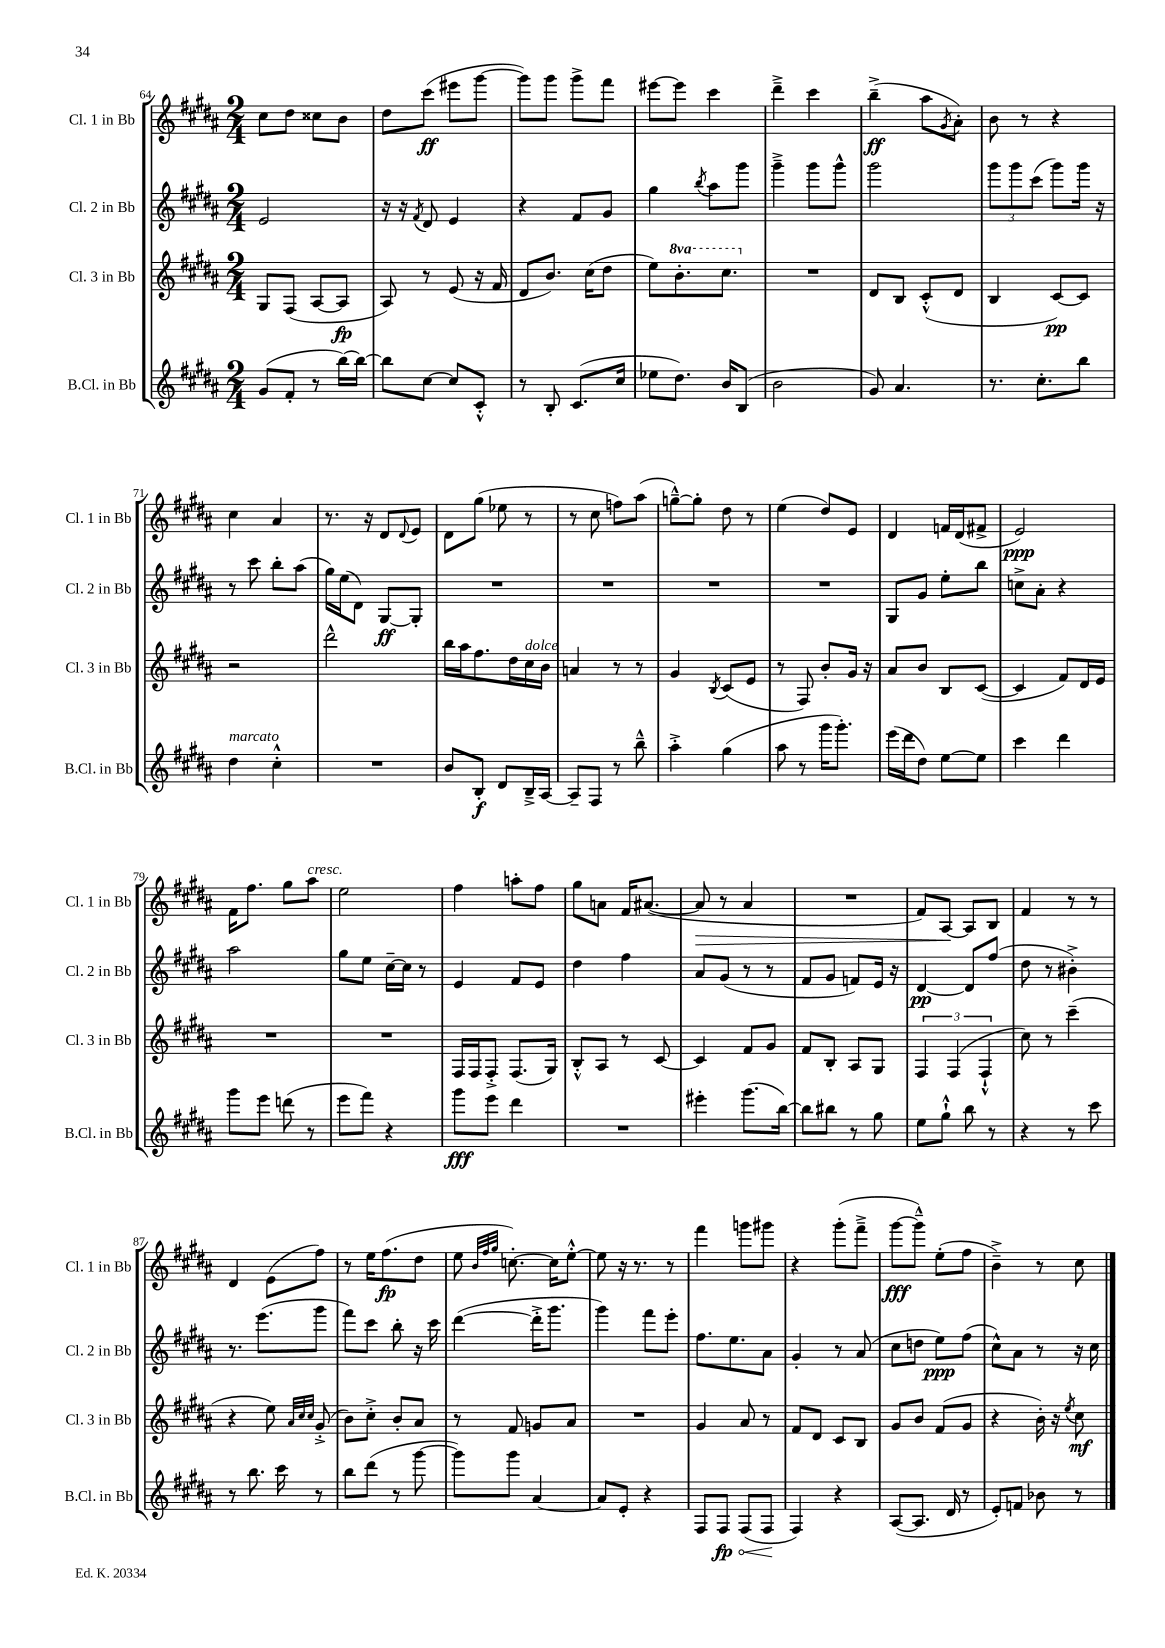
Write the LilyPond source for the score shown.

<<
\new StaffGroup <<
\new Staff = "s0" \with { instrumentName = "Cl. 1 in Bb" shortInstrumentName = "Cl. 1 in Bb" } {
    \clef treble \key b \major \numericTimeSignature \time 2/4
    cis''8 dis''8 cisis''8 b'8 |
    dis''8 cis'''8\ff( eis'''8 gis'''8~ |
    gis'''8) gis'''8 gis'''8-> fis'''8 |
    eis'''8~ eis'''8 cis'''4 |
    dis'''4---> cis'''4 |
    b''4--->\ff( ais''8 \acciaccatura { gis'8 } ais'8-.) |
    b'8 r8 r4 |
    cis''4 ais'4 |
    r8. r16 dis'8 \appoggiatura { dis'8 } e'8 |
    dis'8 gis''8( ees''8 r8 |
    r8 cis''8 f''8) ais''8( |
    g''8~---^) g''8-. dis''8 r8 |
    e''4( dis''8) e'8 |
    dis'4 f'16 dis'16( fis'8-> |
    e'2\ppp) |
    fis'16 fis''8. gis''8 ais''8^\markup { \italic "cresc." } |
    e''2 |
    fis''4 a''8-. fis''8 |
    gis''8 a'8 fis'16 ais'8.~( |
    ais'8\> r8 ais'4 |
    R2 |
    fis'8) ais8~\! ais8 b8 |
    fis'4 r8 r8 |
    dis'4 e'8( fis''8) |
    r8 e''16 fis''8.\fp( dis''8 |
    e''8 \grace { b'32 fis''32 gis''32 } c''8.~-.) c''16 e''8~-.-^ |
    e''8 r16 r8. r8 |
    fis'''4 g'''8 gis'''8 |
    r4 gis'''8-.( fis'''8---> |
    gis'''8~\fff gis'''8---^) e''8-.( fis''8 |
    b'4--->) r8 cis''8 \bar "|." |
}
\new Staff = "s1" \with { instrumentName = "Cl. 2 in Bb" shortInstrumentName = "Cl. 2 in Bb" } {
    \clef treble \key b \major \numericTimeSignature \time 2/4
    e'2 |
    r16 r16 \acciaccatura { fis'8 } dis'8 e'4 |
    r4 fis'8 gis'8 |
    gis''4 \acciaccatura { b''8 } ais''8 gis'''8 |
    gis'''4---> gis'''8 gis'''8-^ |
    gis'''2 |
    \tuplet 3/2 { gis'''8 gis'''8 cis'''8( } gis'''8) gis'''16 r16 |
    r8 cis'''8 b''8-. ais''8( |
    gis''16) e''16( dis'8) gis8~\ff gis8-. |
    R2 |
    R2 |
    R2 |
    R2 |
    gis8 gis'8 e''8-. b''8 |
    c''8-> ais'8-. r4 |
    ais''2 |
    gis''8 e''8 cis''16~-- cis''16 r8 |
    e'4 fis'8 e'8 |
    dis''4 fis''4 |
    ais'8 gis'8( r8 r8 |
    fis'8 gis'8 f'8) e'16 r16 |
    dis'4~\pp dis'8 fis''8( |
    dis''8 r8 bis'4-.->) |
    r8. e'''8.( gis'''8 |
    fis'''8) cis'''8 b''8-. r16 cis'''16 |
    dis'''4~( dis'''16-.-> gis'''8. |
    gis'''4) fis'''8 e'''8-. |
    fis''8. e''8. ais'8 |
    gis'4-. r8 ais'8( |
    cis''8 d''8 e''8\ppp) fis''8( |
    cis''8-^) ais'8 r8 r16 cis''16 \bar "|." |
}
\new Staff = "s2" \with { instrumentName = "Cl. 3 in Bb" shortInstrumentName = "Cl. 3 in Bb" } {
    \clef treble \key b \major \numericTimeSignature \time 2/4 \set Staff.ottavationMarkups = #ottavation-simple-ordinals
    gis8 fis8( ais8~ ais8\fp |
    ais8) r8 e'8( r16 fis'16 |
    dis'8 b'8.) cis''16( dis''8 |
    e''8) \ottava #1 b''8.-. cis'''8. \ottava #0 |
    R2 |
    dis'8 b8 cis'8-.-^( dis'8 |
    b4 cis'8~\pp) cis'8 |
    r2 |
    dis'''2-^ |
    b''16 ais''16 fis''8. dis''16 cis''16^\markup { \italic "dolce" } b'16 |
    a'4 r8 r8 |
    gis'4 \acciaccatura { b8 } cis'8( e'8 |
    r8 fis8) b'8-. gis'16 r16 |
    ais'8 b'8 b8 cis'8~( |
    cis'4 fis'8) dis'16 e'16 |
    R2 |
    R2 |
    fis16 fis16 fis8-.-> fis8.( gis16) |
    b8-.-^ ais8 r8 cis'8~ |
    cis'4 fis'8 gis'8 |
    fis'8 b8-. ais8 gis8 |
    \tuplet 3/2 { fis4 fis4( fis4-!-^ } |
    cis''8) r8 cis'''4--( |
    r4 e''8) \grace { ais'32 cis''32 cis''32 } gis'8-.->( |
    b'8) cis''8-.-> b'8-. ais'8 |
    r8 fis'8 g'8 ais'8 |
    R2 |
    gis'4 ais'8 r8 |
    fis'8 dis'8 cis'8 b8 |
    gis'8 b'8 fis'8( gis'8 |
    r4 b'16-.) r16 \acciaccatura { e''8 } cis''8\mf \bar "|." |
}
\new Staff = "s3" \with { instrumentName = "B.Cl. in Bb" shortInstrumentName = "B.Cl. in Bb" } {
    \clef treble \key b \major \numericTimeSignature \time 2/4
    gis'8( fis'8-. r8 b''16~) b''16~ |
    b''8 cis''8~ cis''8 cis'8-.-^ |
    r8 b8-. cis'8.( cis''16 |
    ees''8 dis''8.) b'16 b8( |
    b'2 |
    gis'8) ais'4. |
    r8. cis''8.-. b''8 |
    dis''4^\markup { \italic "marcato" } cis''4-.-^ |
    R2 |
    b'8 b8-.\f dis'8 b16---> ais16~ |
    ais8-- fis8 r8 b''8---^ |
    ais''4-.-> gis''4( |
    ais''8 r8 gis'''16 gis'''8.-.) |
    e'''16( dis'''16 dis''8) e''8~ e''8 |
    cis'''4 dis'''4 |
    gis'''8 e'''8 d'''8( r8 |
    e'''8 fis'''8) r4 |
    gis'''8\fff e'''8 dis'''4 |
    R2 |
    eis'''4-. gis'''8.( b''16~) |
    b''8 bis''8 r8 gis''8 |
    e''8 gis''8-!-^ b''8 r8 |
    r4 r8 cis'''8 |
    r8 b''8. cis'''16 r8 |
    b''8 dis'''8( r8 gis'''8~ |
    gis'''8) gis'''8 ais'4~ |
    ais'8 e'8-. r4 |
    fis8 \once \override Hairpin.circled-tip = ##t fis8\fp\< fis8( fis8\! |
    fis4) r4 |
    ais8~( ais8. dis'16 r8 |
    e'8-.) f'8 bes'8 r8 \bar "|." |
}
>>
>>
\layout { \context { \Score currentBarNumber = #64 } }
